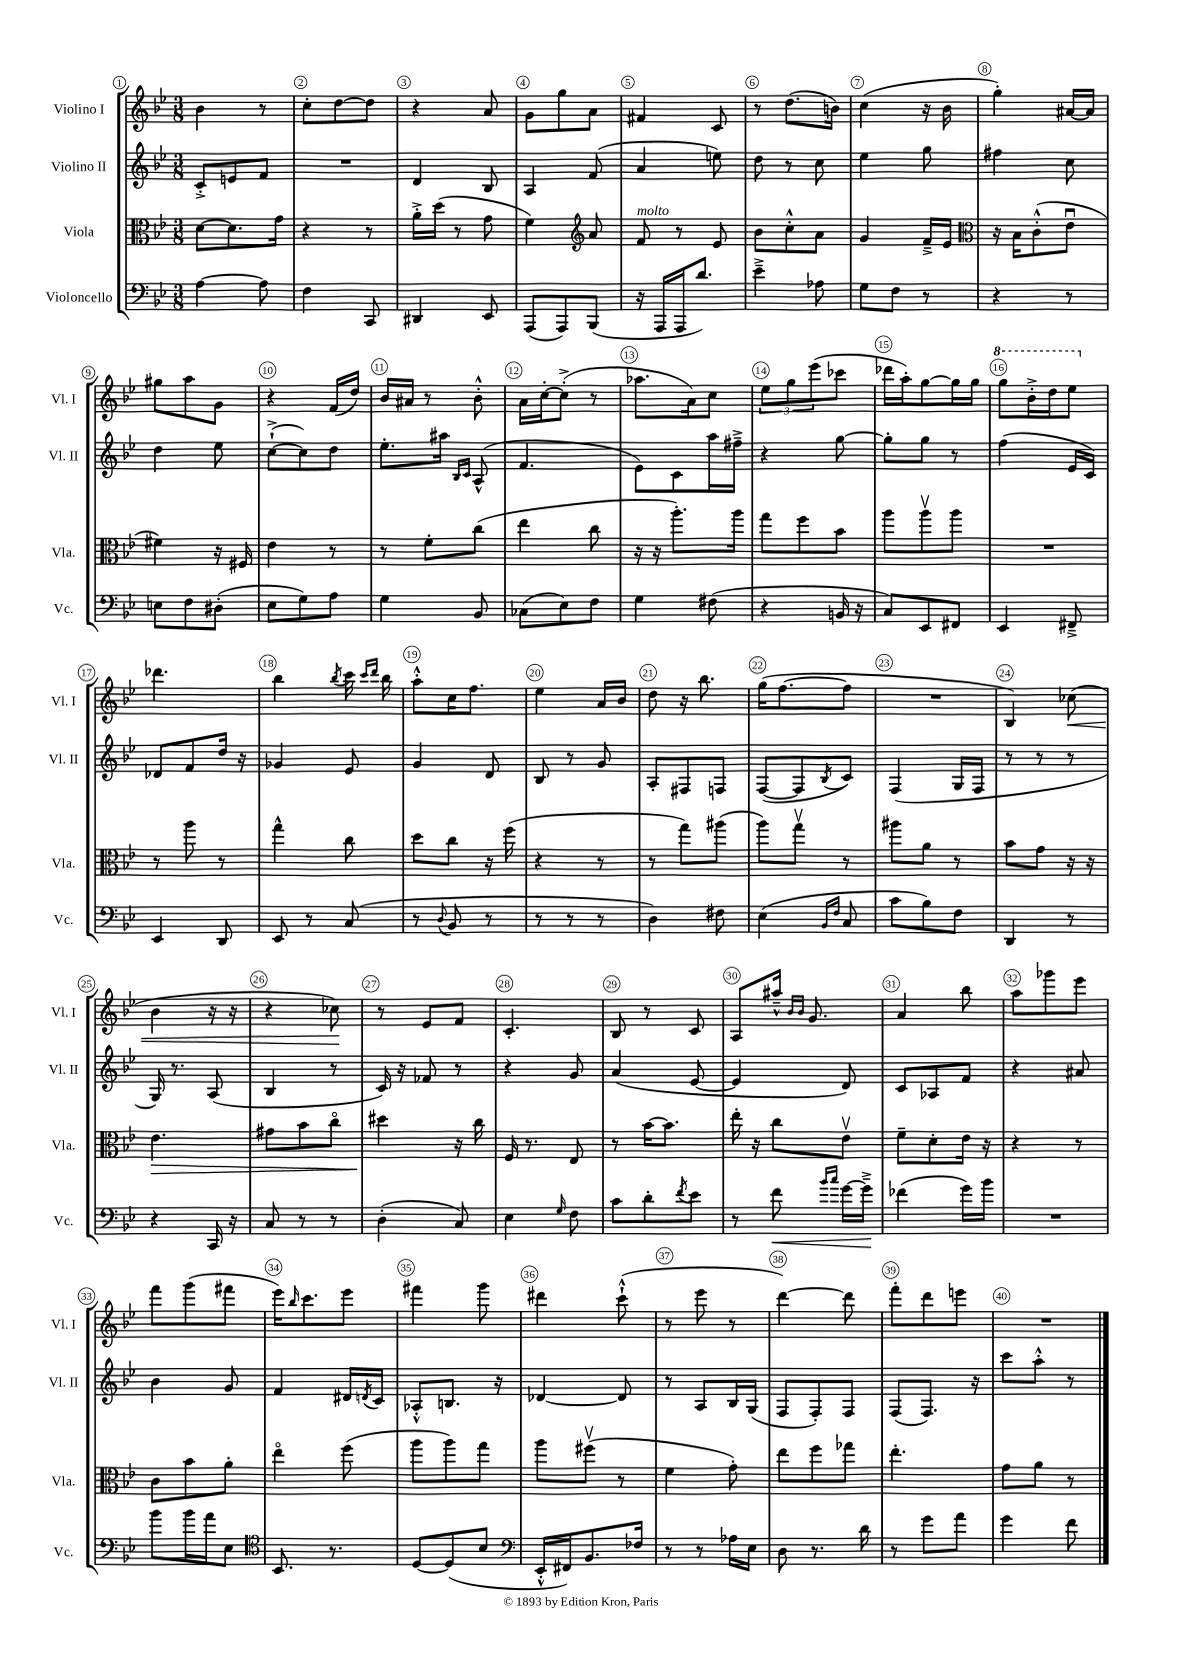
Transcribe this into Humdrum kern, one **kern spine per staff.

**kern	**dynam	**kern	**dynam	**kern	**kern	**dynam
*part4	*part4	*part3	*part3	*part2	*part1	*part1
*staff4	*staff4	*staff3	*staff3	*staff2	*staff1	*staff1
*I"Violoncello	*	*I"Viola	*	*I"Violino II	*I"Violino I	*
*I'Vc.	*	*I'Vla.	*	*I'Vl. II	*I'Vl. I	*
*clefF4	*	*clefC3	*	*clefG2	*clefG2	*
*k[b-e-]	*	*k[b-e-]	*	*k[b-e-]	*k[b-e-]	*
*M3/8	*	*M3/8	*	*M3/8	*M3/8	*
=1	=1	=1	=1	=1	=1	=1
[4A\	.	[8d\L	.	8c'^/L	4b-\	.
.	.	8.d\]	.	8en/	.	.
8A\]	.	.	.	8f/J	8r	.
.	.	16g\Jk	.	.	.	.
=2	=2	=2	=2	=2	=2	=2
4F\	.	4r	.	4.r	8cc'\L	.
.	.	.	.	.	[8dd\	.
8CC/	.	8r	.	.	8dd\J]	.
=3	=3	=3	=3	=3	=3	=3
4DD#X/	.	16a'^\LL	.	4d/	4r	.
.	.	(16dd\JJ	.	.	.	.
.	.	8r	.	.	.	.
8EE-/	.	8g\	.	8B-/	8a/	.
=4	=4	=4	=4	=4	=4	=4
(8AAA/L	.	4f\)	.	4A/	8g\L	.
8AAA/)	.	.	.	.	8gg\	.
*	*	*clefG2	*	*	*	*
(8BBB-/J	.	8a/	.	(8f/	8a\J	.
=5	=5	=5	=5	=5	=5	=5
!	!	!LO:TX:a:i:t=molto	!	!	!	!
16r	.	8f/	.	4a/	4f#X/	.
16AAA/LL	.	.	.	.	.	.
16AAA/J	.	8r	.	.	.	.
8.d/J)	.	.	.	.	.	.
.	.	8e-/	.	8een\)	8c/	.
=6	=6	=6	=6	=6	=6	=6
4e-~^\	.	8b-\L	.	8dd\	8r	.
.	.	8cc'^^\	.	8r	(8.dd\L	.
8A-X\	.	8a\J	.	8cc\	.	.
.	.	.	.	.	16bn\Jk)	.
=7	=7	=7	=7	=7	=7	=7
8G\L	.	4g/	.	4ee-\	(4cc\	.
8F\J	.	.	.	.	.	.
8r	.	16f~^/LL	.	8gg\	16r	.
.	.	16e-/JJ	.	.	16b-\	.
=8	=8	=8	=8	=8	=8	=8
*	*	*clefC3	*	*	*	*
4r	.	16r	.	4ff#X\	4gg'\)	.
.	.	16B-\KL	.	.	.	.
.	.	(8c'^^\	.	.	.	.
8r	.	8e-u\J	.	8cc\	[16a#X/LL	.
.	.	.	.	.	16a#/JJ]	.
!!LO:LB:g=z
=9	=9	=9	=9	=9	=9	=9
8En\L	.	4f#X\)	.	4dd\	8gg#X\L	.
8F\	.	.	.	.	8aa\	.
(8D#X'\J	.	16r	.	8ee-\	8g\J	.
.	.	16F#X/	.	.	.	.
=10	=10	=10	=10	=10	=10	=10
8E-\L	.	4e-\	.	([8cc`^\L	4r	.
8G\)	.	.	.	8cc\])	.	.
8A\J	.	8r	.	8dd\J	(16f/LL	.
.	.	.	.	.	16dd/JJ)	.
=11	=11	=11	=11	=11	=11	=11
4G\	.	8r	.	8.ee-'\L	16b-/LL	.
.	.	.	.	.	16a#X/JJ	.
.	.	8f'\L	.	.	8r	.
.	.	.	.	16aa#X\Jk	.	.
.	.	.	.	16qqB-/LL	.	.
.	.	.	.	16qqc/JJ	.	.
8BB-/	.	(8cc\J	.	(8A^^/	8b-'^^\	.
=12	=12	=12	=12	=12	=12	=12
(8C-X\L	.	4ee-\	.	4.f/	16a\LL	.
.	.	.	.	.	[16cc'\J	.
8E-\)	.	.	.	.	(8cc'^\J]	.
8F\J	.	8cc\	.	.	8r	.
=13	=13	=13	=13	=13	=13	=13
4G\	.	16r	.	8e-\L)	8.aa-X\L	.
.	.	16r	.	.	.	.
.	.	8.aa'\L)	.	8c\	.	.
.	.	.	.	.	16a\k)	.
(8F#X\	.	.	.	16aa\L	8cc\J	.
.	.	16aa\Jk	.	16ff#X~^\JJ	.	.
=14	=14	=14	=14	=14	=14	=14
4r	.	8gg\L	.	4r	12ee-\L	.
.	.	.	.	.	12gg\	.
.	.	8ff\	.	.	.	.
.	.	.	.	.	(12eee-\	.
16BBn/	.	8b-\J	.	[8gg\	8ccc-X\J	.
16r	.	.	.	.	.	.
=15	=15	=15	=15	=15	=15	=15
8C/L)	.	8aa\L	.	8gg'\L]	16ddd-X\LL	.
.	.	.	.	.	16aa'\J)	.
8EE-/	.	8aav\	.	8gg\J	[8gg\	.
8FF#X/J	.	8aa\J	.	8r	16gg\L]	.
.	.	.	.	.	16gg\JJ	.
=16	=16	=16	=16	=16	=16	=16
*	*	*	*	*	*8va	*
4EE-/	.	4.r	.	(4ff\	8ggg\L	.
.	.	.	.	.	16bb-'^\L	.
.	.	.	.	.	16ddd\J	.
8FF#X~^/	.	.	.	16e-/LL	8eee-\J	.
.	.	.	.	16c/JJ)	.	.
!!LO:LB:g=z
=17	=17	=17	=17	=17	=17	=17
*	*	*	*	*	*X8va	*
4EE-/	.	8r	.	8d-X/L	4.ddd-X\	.
.	.	8aa\	.	8f/	.	.
8DD/	.	8r	.	16dd/Jk	.	.
.	.	.	.	16r	.	.
=18	=18	=18	=18	=18	=18	=18
8EE-/	.	4gg^^\	.	4g-X/	4bb-\	.
8r	.	.	.	.	.	.
.	.	.	.	.	8qbb-/	.
(8C/	.	8cc\	.	8e-/	16ccc\	.
.	.	.	.	.	16qqccc/LL	.
.	.	.	.	.	16qqddd/JJ	.
.	.	.	.	.	16bb-\	.
=19	=19	=19	=19	=19	=19	=19
8r	.	8dd\L	.	4g/	8aa'^^\L	.
8qqD/	.	.	.	.	.	.
8BB-/	.	8cc\J	.	.	16cc\K	.
.	.	.	.	.	8.ff\J	.
8r	.	16r	.	8d/	.	.
.	.	(16ff\	.	.	.	.
=20	=20	=20	=20	=20	=20	=20
8r	.	4r	.	8B-/	4ee-\	.
8r	.	.	.	8r	.	.
8r	.	8r	.	8g/	16a/LL	.
.	.	.	.	.	16b-/JJ	.
=21	=21	=21	=21	=21	=21	=21
4D\)	.	8r	.	8A'/L	8dd\	.
.	.	8gg\L)	.	8F#X/	16r	.
.	.	.	.	.	8.bb-\	.
8F#X\	.	(8aa#X\J	.	8Fn/J	.	.
=22	=22	=22	=22	=22	=22	=22
(4E-\	.	8aa\L)	.	([8F/L	(16gg\KL	.
.	.	.	.	.	[8.ff\	.
.	.	8ggv\J	.	8F/]	.	.
16qqBB-/LL	.	.	.	.	.	.
16qqF/JJ	.	.	.	8qB-/	.	.
8C/	.	8r	.	8c/J)	8ff\J]	.
=23	=23	=23	=23	=23	=23	=23
8c\L	.	8aa#X\L	.	(4F/	4.r	.
8B-\)	.	8a\J	.	.	.	.
8F\J	.	8r	.	16G/LL	.	.
.	.	.	.	16F/JJ	.	.
=24	=24	=24	=24	=24	=24	=24
4DD/	.	8b-\L	.	8r	4B-/)	.
.	.	8g\J	.	8r	.	.
!	!	!	!	!	!	!LO:HP:b
8r	.	16r	.	8r	(8cc-X\	<
.	.	16r	.	.	.	.
!!LO:LB:g=z
=25	=25	=25	=25	=25	=25	=25
!	!	!	!LO:HP:b	!	!	!
4r	.	4.e-\	>	16G/)	4b-\	.
.	.	.	.	8.r	.	.
16CC/	.	.	.	(8A/	16r	.
16r	.	.	.	.	16r	.
=26	=26	=26	=26	=26	=26	=26
8C/	.	8g#X\L	.	4B-/	4r	.
8r	.	8b-\	.	.	.	.
8r	.	8cc\J	.	8r	8cc-X\)	.
.	.	.	.	.	.	[
=27	=27	=27	=27	=27	=27	=27
(4D'\	.	4dd#X\	.	16c/)	8r	.
.	.	.	.	16r	.	.
.	.	.	.	8f-X/	8e-/L	.
8C/)	.	16r	]	8r	8f/J	.
.	.	16cc\	.	.	.	.
=28	=28	=28	=28	=28	=28	=28
4E-\	.	16F/	.	4r	4.c'/	.
.	.	8.r	.	.	.	.
16qqG/	.	.	.	.	.	.
8F\	.	8E-/	.	8g/	.	.
=29	=29	=29	=29	=29	=29	=29
8c\L	.	8r	.	(4a/	8B-/	.
8d'\	.	[16b-\KL	.	.	8r	.
.	.	8.b-\J]	.	.	.	.
8qf/	.	.	.	.	.	.
8e-\J	.	.	.	[8e-/	8c/	.
=30	=30	=30	=30	=30	=30	=30
8r	.	16ee-'\	.	4e-/]	8A/L	.
.	.	16r	.	.	.	.
!	!LO:HP:b	!	!	!	!	!
8f\	<	8cc\L	.	.	16aa#X~^^/Jk	.
.	.	.	.	.	16qqb-/LL	.
.	.	.	.	.	16qqb-/JJ	.
.	.	.	.	.	8.g/	.
16qqb-/LL	.	.	.	.	.	.
16qqcc/JJ	.	.	.	.	.	.
[16g\LL	.	8e-v\J	.	8d/)	.	.
16g~^\JJ]	.	.	.	.	.	.
.	[	.	.	.	.	.
=31	=31	=31	=31	=31	=31	=31
(4f-X\	.	8f~\L	.	8c/L	4a/	.
.	.	8d'\	.	8A-X/	.	.
16g\LL)	.	16e-\Jk	.	8f/J	8bb-\	.
16b-\JJ	.	16r	.	.	.	.
=32	=32	=32	=32	=32	=32	=32
4.r	.	4r	.	4r	8aa\L	.
.	.	.	.	.	8ggg-X\	.
.	.	8r	.	8a#X/	8eee-\J	.
!!LO:LB:g=z
=33	=33	=33	=33	=33	=33	=33
8b-\L	.	8c\L	.	4b-\	8fff\L	.
16b-\L	.	8b-\	.	.	(8ggg\	.
16a\J	.	.	.	.	.	.
8E-\J	.	8a'\J	.	8g/	8fff#X\J	.
=34	=34	=34	=34	=34	=34	=34
*clefC4	*	*	*	*	*	*
8.BB-/	.	4ee-\	.	4f/	16eee-\KL)	.
.	.	.	.	.	16qqbb-/	.
.	.	.	.	.	8.ccc\	.
8.r	.	.	.	.	.	.
.	.	(8ff\	.	16d#X/LL	8eee-\J	.
.	.	.	.	8qdn/	.	.
.	.	.	.	16c/JJ	.	.
=35	=35	=35	=35	=35	=35	=35
[8D/L	.	8aa\L	.	8A-X'^^/L	4fff#X\	.
(8D/]	.	8aa\)	.	8.Bn/J	.	.
8B-/J	.	8gg\J	.	.	8ggg\	.
.	.	.	.	16r	.	.
=36	=36	=36	=36	=36	=36	=36
*clefF4	*	*	*	*	*	*
16EE-'^^/LL	.	8aa\L	.	[4d-X/	4ddd#X\	.
16FF#X/J)	.	.	.	.	.	.
8.BB-/	.	(8ff#Xv\J	.	.	.	.
.	.	8r	.	8d-/]	(8ccc`^^\	.
16F-X/Jk	.	.	.	.	.	.
=37	=37	=37	=37	=37	=37	=37
8r	.	4f\	.	8r	8r	.
8r	.	.	.	8A/L	8eee-\	.
16A-X\LL	.	8g'\)	.	16B-/L	8r	.
16E-\JJ	.	.	.	(16G/JJ	.	.
=38	=38	=38	=38	=38	=38	=38
8D\	.	8ee-\L	.	8F/L	[4ddd\)	.
8.r	.	8ff\	.	8F'/)	.	.
.	.	8gg-X\J	.	8F/J	8ddd\]	.
16d\	.	.	.	.	.	.
=39	=39	=39	=39	=39	=39	=39
8r	.	4.ee-'\	.	(8F/L	8fff'\L	.
8g\L	.	.	.	8.F/J)	8ddd\	.
8a\J	.	.	.	.	8eeen\J	.
.	.	.	.	16r	.	.
=40	=40	=40	=40	=40	=40	=40
4g\	.	8g\L	.	8ccc\L	4.r	.
.	.	8a\J	.	8aa'^^\J	.	.
8f\	.	8r	.	8r	.	.
==	==	==	==	==	==	==
*-	*-	*-	*-	*-	*-	*-
